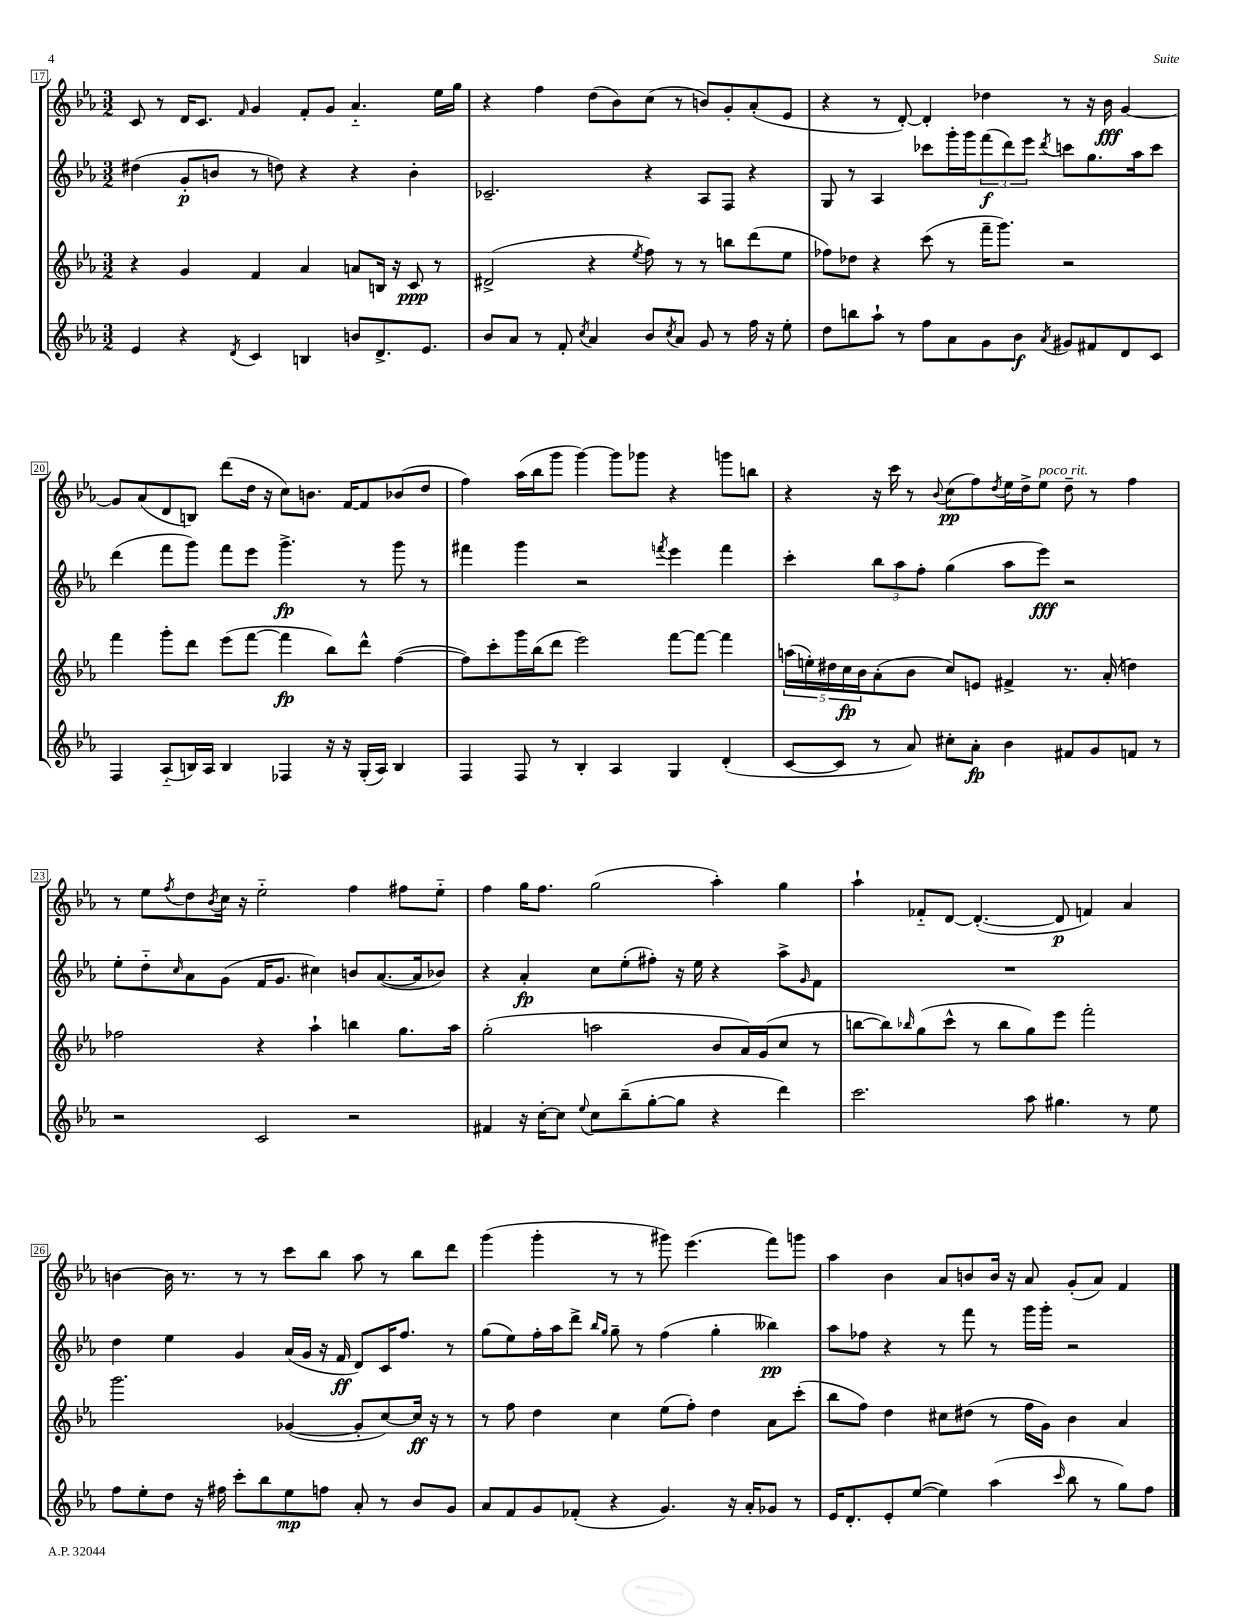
<<
\new StaffGroup <<
\new Staff = "s0" {
    \clef treble \key ees \major \numericTimeSignature \time 3/2
    c'8 r8 d'16 c'8. \grace { f'16 } g'4 f'8-. g'8 aes'4.-_ ees''16 g''16 |
    r4 f''4 d''8( bes'8) c''8( r8 b'8) g'8-. aes'8-.( ees'8 |
    r4 r8 d'8~-.) d'4-. des''4 r8 r16 bes'16\fff g'4~ |
    g'8 aes'8( d'8 b8) d'''8( d''16 r16 c''8) b'8. f'16~ f'8 bes'8( d''8 |
    f''4) aes''16( bes''16 g'''8 g'''4~) g'''8 ges'''8 r4 g'''8 b''8 |
    r4 r16 c'''16 r8 \appoggiatura { bes'8 } c''8\pp( f''8) \acciaccatura { d''8 } ees''16 d''16-> ees''8^\markup { \italic "poco rit." } d''8-- r8 f''4 |
    r8 ees''8 \acciaccatura { f''8 } d''8 \acciaccatura { bes'8 } c''16 r16 ees''2-_ f''4 fis''8 ees''8-_ |
    f''4 g''16 f''8. g''2( aes''4-.) g''4 |
    aes''4-! fes'8-_ d'8~ d'4.~-.( d'8\p f'4) aes'4 |
    b'4~ b'16 r8. r8 r8 c'''8 bes''8 aes''8 r8 bes''8 d'''8 |
    g'''4( g'''4-. r8 r8 gis'''8) ees'''4.( f'''8) g'''8 |
    aes''4 bes'4 aes'8 b'8 b'16 r16 aes'8 g'8-.( aes'8) f'4 \bar "|." |
}
\new Staff = "s1" {
    \clef treble \key ees \major \numericTimeSignature \time 3/2
    dis''4( g'8-.\p b'8 r8 d''8) r4 r4 b'4-. |
    ces'2.-- r4 aes8 f8 r4 |
    g8 r8 aes4 ces'''8 g'''16-. g'''16 \tuplet 3/2 { f'''8\f( d'''8) ees'''8 } \acciaccatura { d'''8 } c'''8 g''8. aes''16 c'''8 |
    d'''4( f'''8 g'''8) f'''8 ees'''8 g'''4.->\fp r8 g'''8 r8 |
    fis'''4 g'''4 r2 \acciaccatura { f'''8 } ees'''4 f'''4 |
    c'''4-. \tuplet 3/2 { bes''8 aes''8 f''8-. } g''4( aes''8 ees'''8\fff) r2 |
    ees''8-. d''8-_ \grace { c''16 } aes'8 g'8( f'16 g'8. cis''4) b'8 aes'8.~( aes'16 bes'8) |
    r4 aes'4-.\fp c''8 ees''8-.( fis''8-.) r16 ees''16 r4 aes''8-> \grace { g'16 } f'8 |
    R1. |
    d''4 ees''4 g'4 aes'16( g'16 r16 f'16\ff d'8) c'16 f''8. r8 |
    g''8( ees''8) f''16-. aes''16 d'''8-> \grace { bes''16 g''16 } g''8-- r8 f''4( g''4-. beses''4\pp) |
    aes''8 fes''8 r4 r8 f'''8 r8 g'''16 g'''16-. r2 \bar "|." |
}
\new Staff = "s2" {
    \clef treble \key ees \major \numericTimeSignature \time 3/2
    r4 g'4 f'4 aes'4 a'8 b16 r16 c'8\ppp r8 |
    dis'2->( r4 \acciaccatura { ees''8 } f''8) r8 r8 b''8 d'''8( ees''8 |
    fes''8) des''8 r4 c'''8( r8 f'''16-- g'''8.) r2 |
    f'''4 g'''8-. d'''8 ees'''8( f'''8~ f'''4\fp bes''8) d'''8-^ f''4~( |
    f''8) c'''8-. g'''16 bes''16( d'''8 ees'''2) f'''8~ f'''8~ f'''4 |
    \tuplet 5/4 { a''16( e''16-.) dis''16 c''16\fp bes'16 } aes'8-.( bes'8 c''8) e'8 fis'4-> r8. aes'16-.( d''4) |
    fes''2 r4 aes''4-! b''4 g''8. aes''16 |
    g''2-.( a''2 bes'8 aes'16) g'16( c''8 r8 |
    b''8~ b''8) \grace { bes''16 } g''8( c'''8-^ r8 bes''8 g''8) ees'''8 f'''2-. |
    g'''2. ges'4~( ges'8-. c''8~) c''16\ff r16 r8 |
    r8 f''8 d''4 c''4 ees''8( f''8-.) d''4 aes'8 c'''8-.( |
    bes''8 f''8) d''4 cis''8 dis''8( r8 f''16 g'16) bes'4 aes'4 \bar "|." |
}
\new Staff = "s3" {
    \clef treble \key ees \major \numericTimeSignature \time 3/2
    ees'4 r4 \acciaccatura { d'8 } c'4 b4 b'8 d'8.-> ees'8. |
    bes'8 aes'8 r8 f'8-. \acciaccatura { c''8 } aes'4 bes'8 \acciaccatura { c''8 } aes'8 g'8 r8 f''16 r16 ees''8-. |
    d''8 b''8 aes''8-! r8 f''8 aes'8 g'8 bes'8\f \acciaccatura { aes'8 } gis'8 fis'8 d'8 c'8 |
    f4 aes8-_( b16) aes16 b4 fes4 r16 r16 g16-.( aes16) b4 |
    f4 f8 r8 bes4-. aes4 g4 d'4-.( |
    c'8~ c'8 r8 aes'8) cis''8-. aes'8-.\fp bes'4 fis'8 g'8 f'8 r8 |
    r2 c'2 r2 |
    fis'4 r16 c''16~-. c''8 \appoggiatura { ees''8 } c''8 bes''8--( g''8~-. g''8 r4 d'''4) |
    c'''2. aes''8 gis''4. r8 ees''8 |
    f''8 ees''8-. d''8 r16 fis''16 c'''8-. bes''8 ees''8\mp f''8 aes'8-. r8 bes'8 g'8 |
    aes'8 f'8 g'8 fes'8-.( r4 g'4.) r16 aes'16-. ges'8 r8 |
    ees'16 d'8.-. ees'8-. ees''8~( ees''4) aes''4( \grace { c'''16 } bes''8 r8 g''8) f''8 \bar "|." |
}
>>
>>
\layout { \context { \Score currentBarNumber = #17 \override BarNumber.stencil = #(make-stencil-boxer 0.1 0.3 ly:text-interface::print) } }
